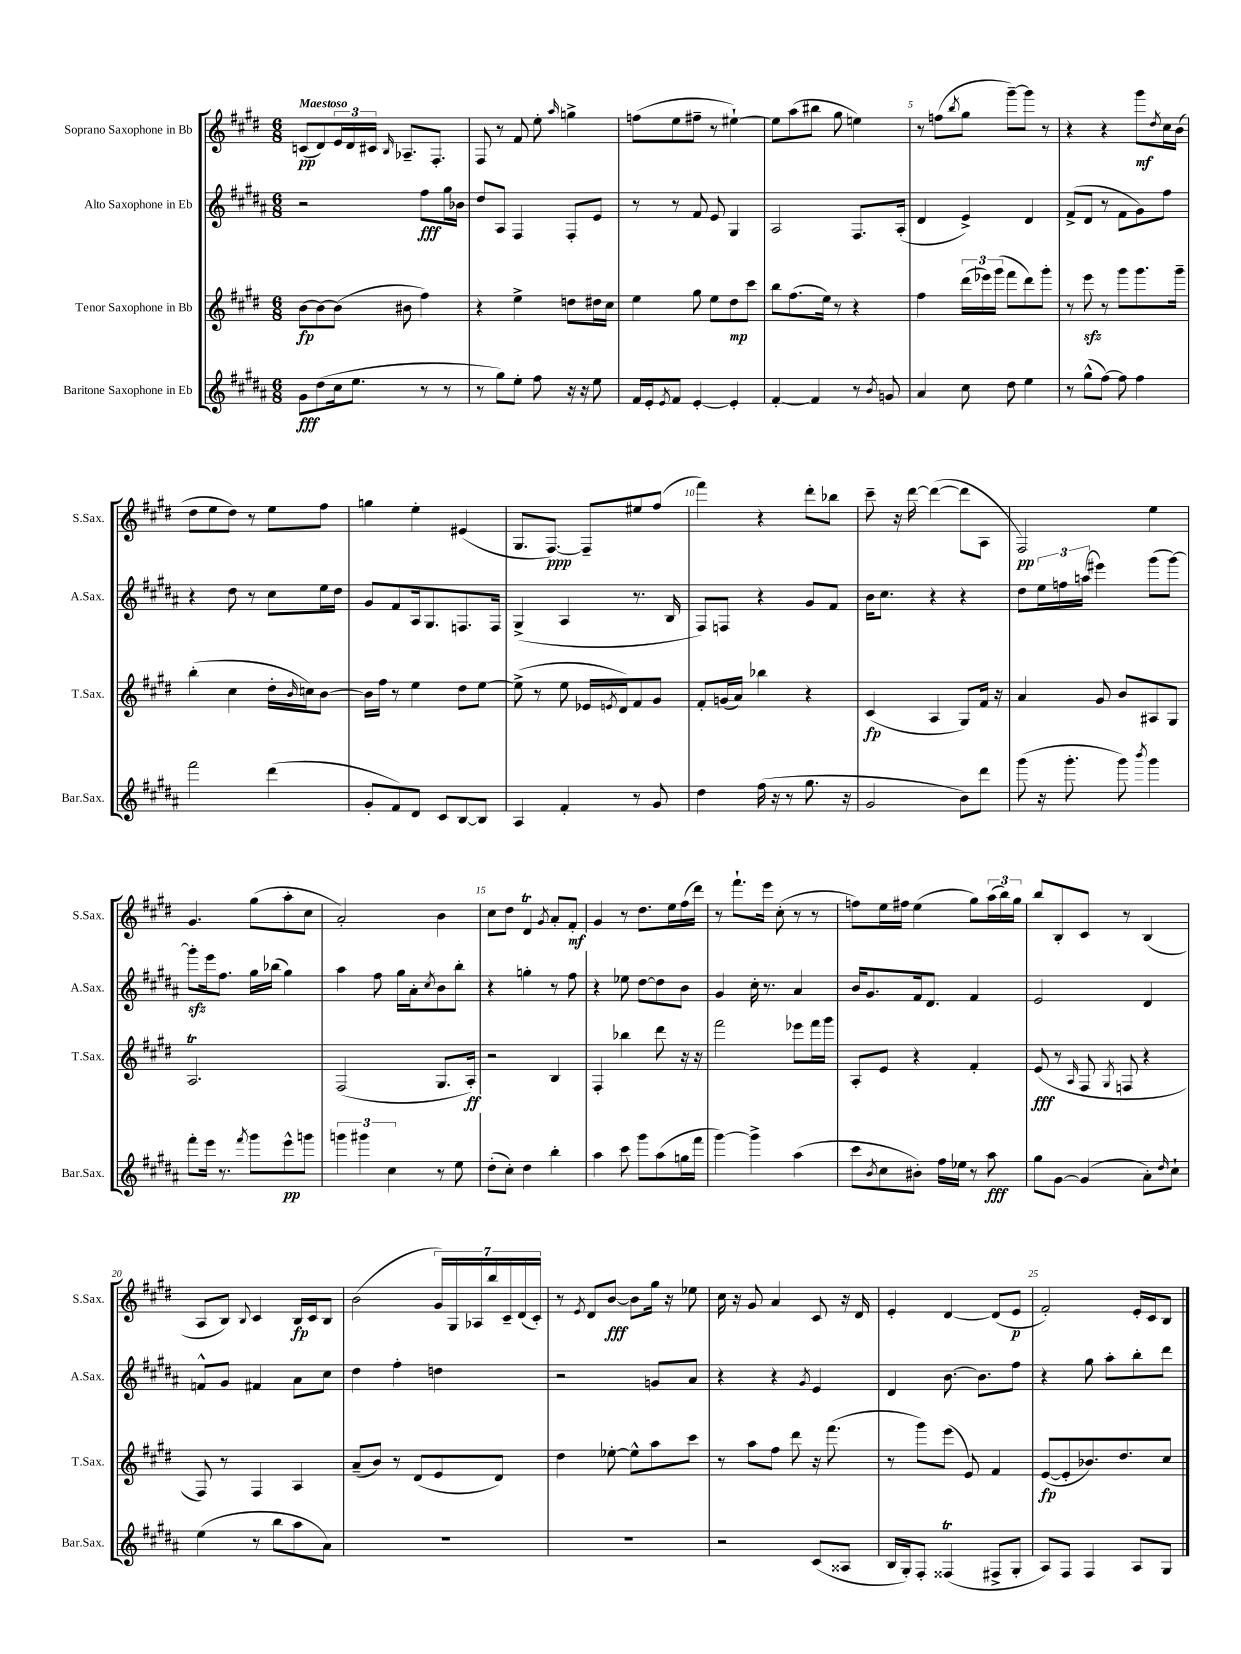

**kern	**kern	**kern	**kern
*staff4	*staff3	*staff2	*staff1
*clefG2	*clefG2	*clefG2	*clefG2
*k[f#c#g#d#a#]	*k[f#c#g#d#]	*k[f#c#g#d#a#]	*k[f#c#g#d#]
*M6/8	*M6/8	*M6/8	*M6/8
8g#	[8b	2r	(8c
(8dd#	8b_	.	8d#)
16cc#	(8b]	.	24e
.	.	.	24d#
8.ee	.	.	.
.	.	.	24c#
.	.	.	16qqB
.	8b#	.	8.A-~
8r	4ff#)	8ff#	.
.	.	.	8.F#'
8r	.	16gg#	.
.	.	16b-	.
=	=	=	=
8r	4r	8dd#	8F#
8gg#)	.	8A#	8r
8ee'	4ee^	4F#	8f#
8ff#	.	.	8ee'
.	.	.	16qqaa
16r	8dd	8F#'	4gg^
16r	.	.	.
8ee	16dd#	8e	.
.	16cc#	.	.
=	=	=	=
16f#	4ee	8r	(8ff
16e'	.	.	.
8qe	.	.	.
8f#	.	8r	8ee
[4e'	8gg#	8f#	8ff#~
.	8ee	8e	8r
4e']	8dd#	4G#	[4ee#`)
.	8ccc#	.	.
=	=	=	=
[4f#'	8bb	2A#	8ee#]
.	(8.ff#	.	(8aa
4f#]	.	.	8bb#
.	16ee)	.	.
.	8r	.	8gg#
8r	4r	8.F#	4ee)
8qb	.	.	.
8g	.	.	.
.	.	(16A#'	.
=	=	=	=
4a#	4ff#	4d#	8r
.	.	.	(8ff
.	.	.	8qbb
8cc#	(24ddd#	4e^)	8gg#
.	24eee-)	.	.
.	(24ggg#	.	.
8dd#	8fff#	.	[8ggg#~)
4ee	8ddd#)	4d#	8ggg#]
.	8ggg#'	.	8r
=	=	=	=
8r	8r	(8f#^	4r
(8gg#^^	8eee	8d#	.
[8ff#)	8r	8r	4r
8ff#]	8ggg#	8f#	.
4ff#	8.ggg#	8g#)	8ggg#
.	.	.	8qdd#
.	.	8ff#	16cc#
.	16ggg#~	.	(16b
=	=	=	=
2fff#	(4bb'	4r	8dd#
.	.	.	8ee
.	4cc#	8dd#	8dd#)
.	.	8r	8r
(4ddd#	16dd#'	8cc#	8ee
.	16qqb	.	.
.	16cc)	.	.
.	[8b	16ee	8ff#
.	.	16dd#	.
=	=	=	=
8g#'	16b]	8g#	4gg
.	16ff#	.	.
8f#)	8r	8f#	.
8d#	4ee	16A#	4ee'
.	.	8.G#	.
8c#	.	.	.
[8B	8dd#	8.F	(4e#
8B]	[8ee	.	.
.	.	16F	.
=	=	=	=
4A#	(8ee^]	(4G#^	8.G#
.	8r	.	.
.	.	.	[8.F#)
4f#'	8ee	4A#	.
.	16e-	.	8F#~]
.	8qe	.	.
.	16d#)	.	.
8r	8f#	8.r	8ee#
8g#	8g#	.	(8ff#
.	.	16B	.
=	=	=	=
4dd#	8f#'	8F#)	4fff#)
.	(16g	8F	.
.	16a)	.	.
(16ff#	4bb-	4r	4r
16r	.	.	.
8r	.	.	.
8.gg#	4r	8g#	8ddd#'
.	.	8f#	8bb-
16r	.	.	.
=	=	=	=
2g#	(4c#	16b	8ccc#~
.	.	8.cc#	.
.	.	.	16r
.	.	.	[16ddd#
.	4A	4r	(4ddd#_
8b)	8G#)	4r	8ddd#]
8ddd#	16f#	.	8A
.	16r	.	.
=	=	=	=
(8ggg#	4a	8dd#	2F#)
16r	.	24ee	.
.	.	24ff	.
8.ggg#'	.	.	.
.	.	(24aa	.
.	8g#	4eee#)	.
8ggg#)	8b	.	.
8qbbb	.	.	.
4ggg#	8A#	(8ggg#	4ee
.	8G#	[8ggg#)	.
=	=	=	=
8fff#'	2.A	8ggg#']	4.g#
16eee	.	16eee	.
8.r	.	8.ff#	.
8qfff#	.	.	.
8ggg#	.	16gg#	(8gg#
.	.	(16bb-	.
8eee^^	.	4gg#)	8aa'
8ggg	.	.	8cc#
=	=	=	=
6ggg	(2F#	4aa#	2a')
6ggg#	.	.	.
.	.	8ff#	.
6cc#	.	.	.
.	.	16gg#	.
.	.	16a#'	.
.	.	8qcc#	.
8r	8.G#	8b	4b
8ee	.	8bb'	.
.	16A')	.	.
=	=	=	=
(8dd#'	2r	4r	8cc#
8cc#')	.	.	8dd#
4dd#	.	4gg'	4d#
.	.	.	8qg#
4bb'	4B	8r	8a'
.	.	8ff#	8f#'
=	=	=	=
4aa#	4F#'	4r	4g#
8ccc#	4bb-	8ee-	8r
8ggg#	.	[8dd#	8.dd#
(8aa#	8ddd#	8dd#]	.
.	.	.	16ee
16gg	16r	8b	(16ff#
16fff#	16r	.	16ddd#)
=	=	=	=
[4ggg#)	2fff#	4g#	8r
.	.	.	8.fff#`
4ggg#^]	.	16cc#'	.
.	.	8.r	16eee
.	.	.	(8cc#'
(4aa#	8eee-	4a#	8r
.	16fff#	.	8r
.	16ggg#	.	.
=	=	=	=
8ccc#	8A'	16b	8ff)
.	.	8.g#	.
8qb	.	.	.
8cc#	8e	.	16ee
.	.	.	16ff#
8b#')	4r	16f#	(4ee
.	.	8.d#	.
16ff#	.	.	.
16ee-	.	.	.
8r	4f#'	4f#	8gg#)
8aa#	.	.	(24aa
.	.	.	24bb)
.	.	.	24gg#
=	=	=	=
8gg#	(8e	2e	8bb
[8g#	8r	.	8B'
.	16qqA	.	.
(4g#]	8F#	.	8c#
.	8qG#	.	.
.	8F	.	8r
8a#')	4r	4d#	(4B
16qqdd#	.	.	.
8cc#`	.	.	.
=	=	=	=
(4ee	8F#)	8f^^	8A
.	8r	8g#	8B)
.	.	.	8qqB
8r	4F#	4f#	4c#
8bb	.	.	.
8aa#	4A	8a#	16B
.	.	.	16c#
8a#)	.	8cc#	8B
=	=	=	=
2.r	(8a~	4dd#	(2b
.	8b)	.	.
.	8r	4ff#'	.
.	(8d#	.	.
.	8e	4dd	28g#)
.	.	.	28G#
.	.	.	28A-
.	.	.	28bb
.	8d#)	.	.
.	.	.	28c#~
.	.	.	(28d#
.	.	.	28c#')
=	=	=	=
2.r	4dd#	2r	8r
.	.	.	8qe
.	.	.	8d#
.	[8ee-'	.	[8b
.	8ee-^^]	.	8b]
.	8aa	8g	16gg#
.	.	.	16r
.	8ccc#	8a#	8ee-
=	=	=	=
2r	8r	4r	16cc#
.	.	.	16r
.	8aa	.	8g#
.	8ff#	4r	4a
.	8ddd#	.	.
.	.	8qg#	.
(8c#	16r	4e	8c#
.	(8.fff#	.	.
8A##	.	.	16r
.	.	.	16d#
=	=	=	=
16B	8r	4d#	4e'
16G#')	.	.	.
8F#'	8ggg#)	.	.
(4F##	(8eee	[8.b	[4d#
.	8e)	.	.
.	.	8.b]	.
8F#^	4f#	.	(8d#]
8G#'	.	8ff#	8e
=	=	=	=
8A#)	([8e	4r	2f#')
8F#	8e']	.	.
4F#	8.b-)	8gg#	.
.	.	8aa#'	.
.	8.dd#	.	.
8A#	.	8bb'	16e'
.	.	.	16c#
8G#	8cc#	8ddd#	8B
==	==	==	==
*-	*-	*-	*-
